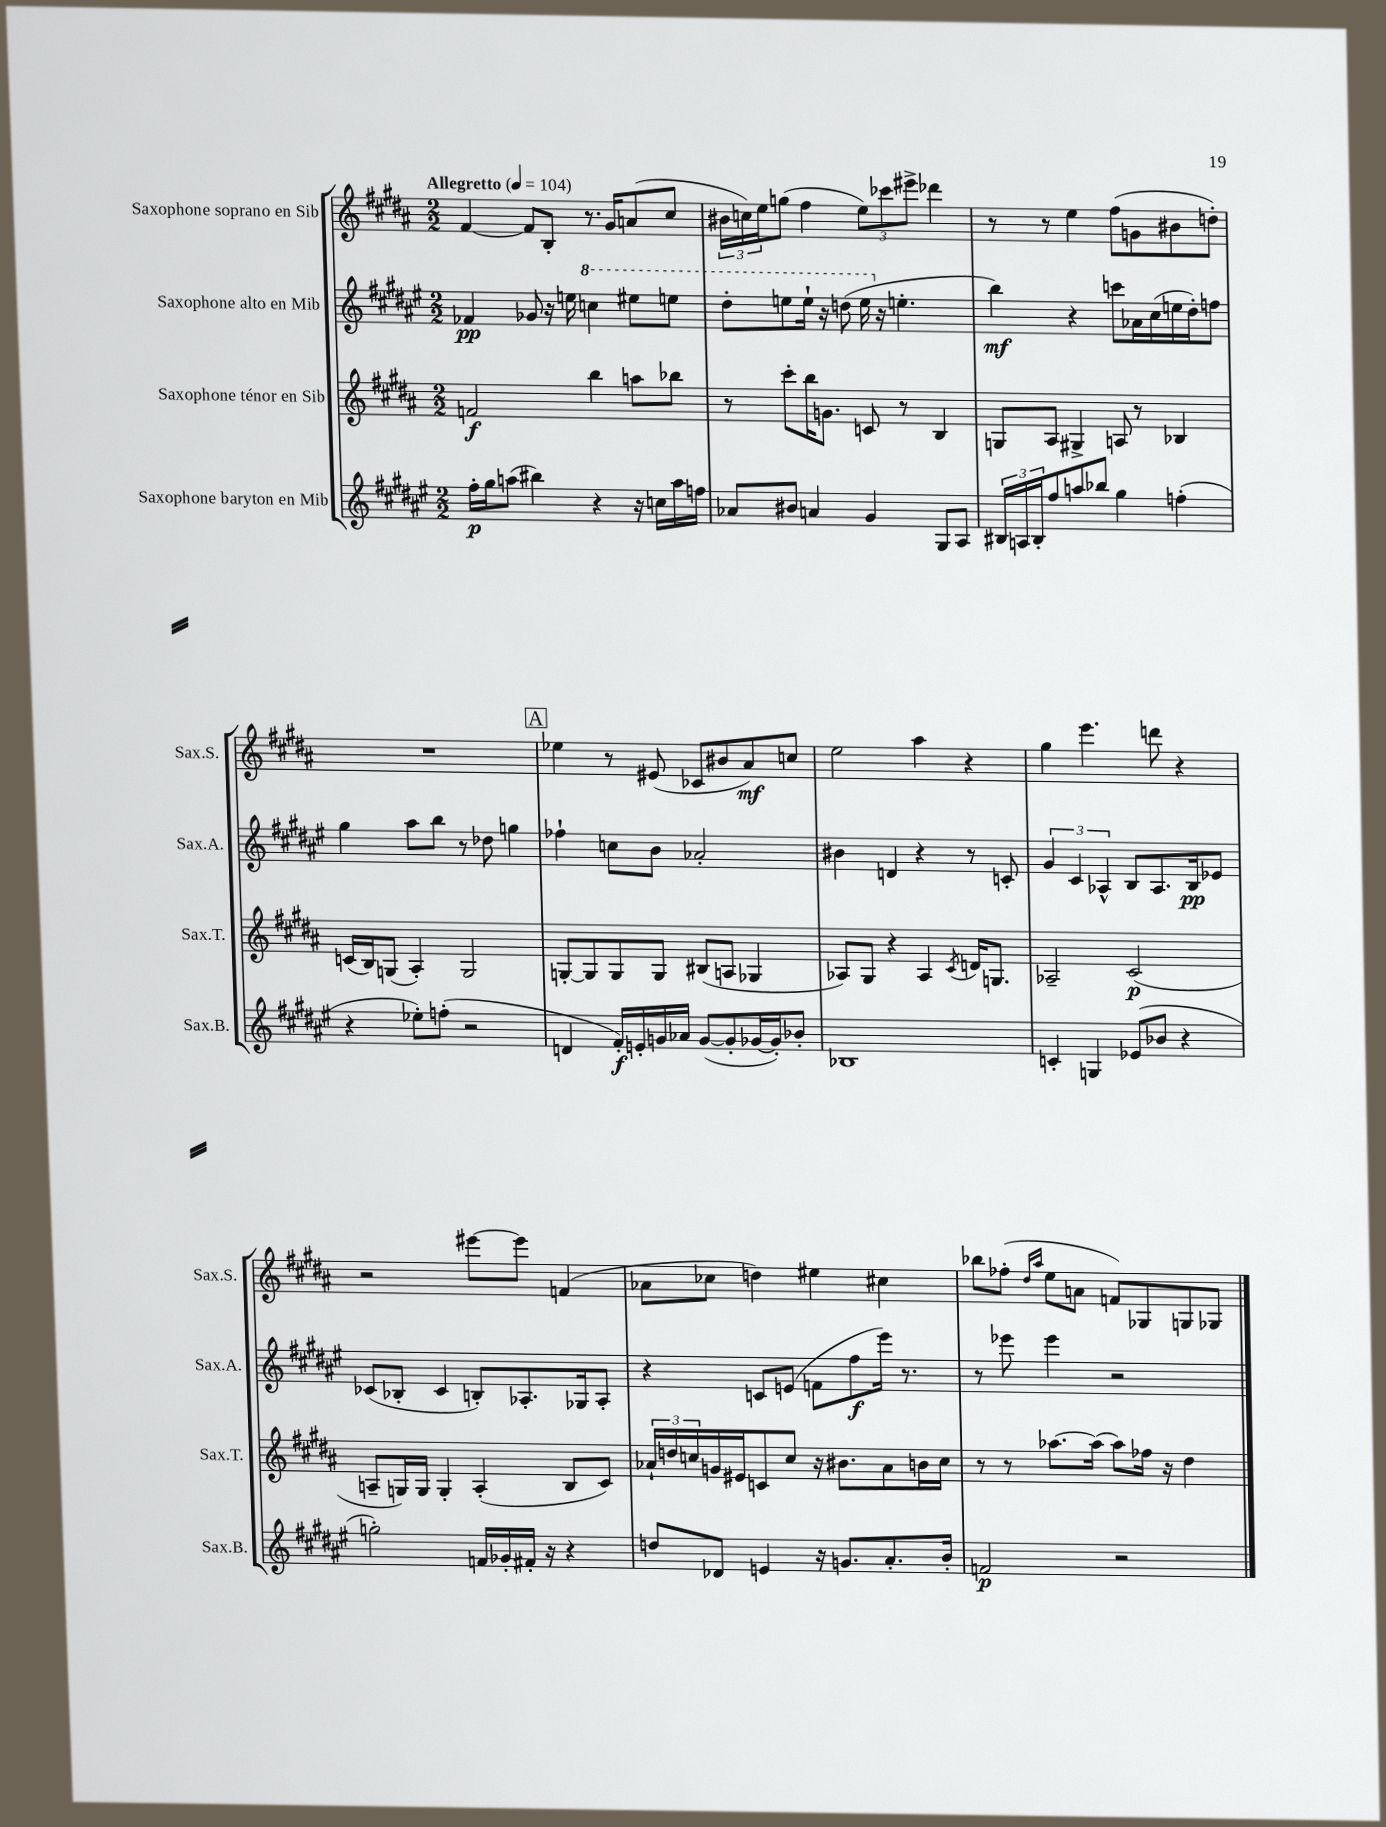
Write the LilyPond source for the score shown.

<<
\new StaffGroup <<
\new Staff = "s0" \with { instrumentName = "Saxophone soprano en Sib" shortInstrumentName = "Sax.S." } {
    \clef treble \key b \major \numericTimeSignature \time 2/2 \tempo "Allegretto" 4 = 104
    fis'4~ fis'8 b8-. r8. gis'16 a'8( cis''8 |
    \tuplet 3/2 { bis'16 c''16) e''16 } g''8( fis''4 \tuplet 3/2 { e''8) ces'''8 eis'''8-> } des'''4 |
    r8 r8 e''4 fis''8( g'8 bis'8 d''8-.) |
    R1 |
    \mark \markup { \box "A" } ees''4 r8 eis'8( ces'8 bis'8 ais'8\mf) c''8 |
    e''2 ais''4 r4 |
    gis''4 e'''4. d'''8 r4 |
    r2 eis'''8~ eis'''8 f'4( |
    aes'8 ces''8 d''4) eis''4 cis''4 |
    bes''8 fes''8-.( \grace { dis''16 ais''16 } e''8 a'8 f'8) ges8 g8 ges8 \bar "|." |
}
\new Staff = "s1" \with { instrumentName = "Saxophone alto en Mib" shortInstrumentName = "Sax.A." } {
    \clef treble \key fis \major \numericTimeSignature \time 2/2
    fes'4\pp ges'8 r16 e''16 \ottava #1 c'''4 eis'''!8 e'''8 |
    dis'''8-. e'''8 e'''16-! r16 d'''8( e'''16 \ottava #0 r16 e''4.-. |
    b''4\mf) r4 c'''8 aes'16 cis''16( e''16 dis''16-.) f''8 |
    gis''4 ais''8 b''8 r8 des''8 g''4 |
    \mark \markup { \box "A" } fes''4-! c''8 b'8 aes'2-. |
    bis'4 d'4 r4 r8 c'8-. |
    \tuplet 3/2 { gis'4 cis'4 aes4-^ } b8 aes8. b16\pp ees'8 |
    ces'8( bes8-. ces'4 b8-.) aes8.-. ges16 aes8-. |
    r4 c'8 e'8( f'8 fis''8\f eis'''16) r8. |
    r8 ees'''8 ees'''4 r2 \bar "|." |
}
\new Staff = "s2" \with { instrumentName = "Saxophone ténor en Sib" shortInstrumentName = "Sax.T." } {
    \clef treble \key b \major \numericTimeSignature \time 2/2
    f'2\f b''4 a''8 bes''8 |
    r8 cis'''8-. b''16 g'8. c'8 r8 b4 |
    g8 ais8 gis4-> a8 r8 bes4 |
    c'16( b16) g8( ais4-.) g2 |
    \mark \markup { \box "A" } g8~-. g8 g8 g8 bis8( a8 ges4 |
    aes8) gis8 r4 aes4 \acciaccatura { cis'8 } d'16 g8. |
    aes2-- cis'2\p( |
    a8-- g16) g16 g4-. a4-.( b8 cis'8) |
    \tuplet 3/2 { aes'16-! d''16 c''16 } g'16 eis'16 c'8 c''8 r16 bis'8. aes'8 b'16 c''16 |
    r8 r8 aes''8.~ aes''16( aes''8) fes''16 r16 dis''4 \bar "|." |
}
\new Staff = "s3" \with { instrumentName = "Saxophone baryton en Mib" shortInstrumentName = "Sax.B." } {
    \clef treble \key fis \major \numericTimeSignature \time 2/2
    fis''16-.\p gis''16 a''8( bis''4) r4 r16 c''16 a''16 f''16 |
    aes'8 bis'8 a'4 gis'4 gis8 ais8 |
    \tuplet 3/2 { bis16 a16 bis16-. } fis''8 a''8 bes''8 gis''4 f''4-.( |
    r4 ees''8-.) f''8-.( r2 |
    \mark \markup { \box "A" } d'4 fis'16-.\f) e'16-. g'16 aes'16 g'8~( g'8-. ges'16~ ges'16-.) bes'8-. |
    bes1 |
    c'4-. g4 ees'8( bes'8 r4 |
    g''2-.) f'16 ges'16-. fis'16-. r16 r4 |
    d''8 des'8 e'4 r16 g'8. ais'8.-. b'16-. |
    f'2\p r2 \bar "|." |
}
>>
>>
\layout { \context { \Score \remove "Bar_number_engraver" } }
